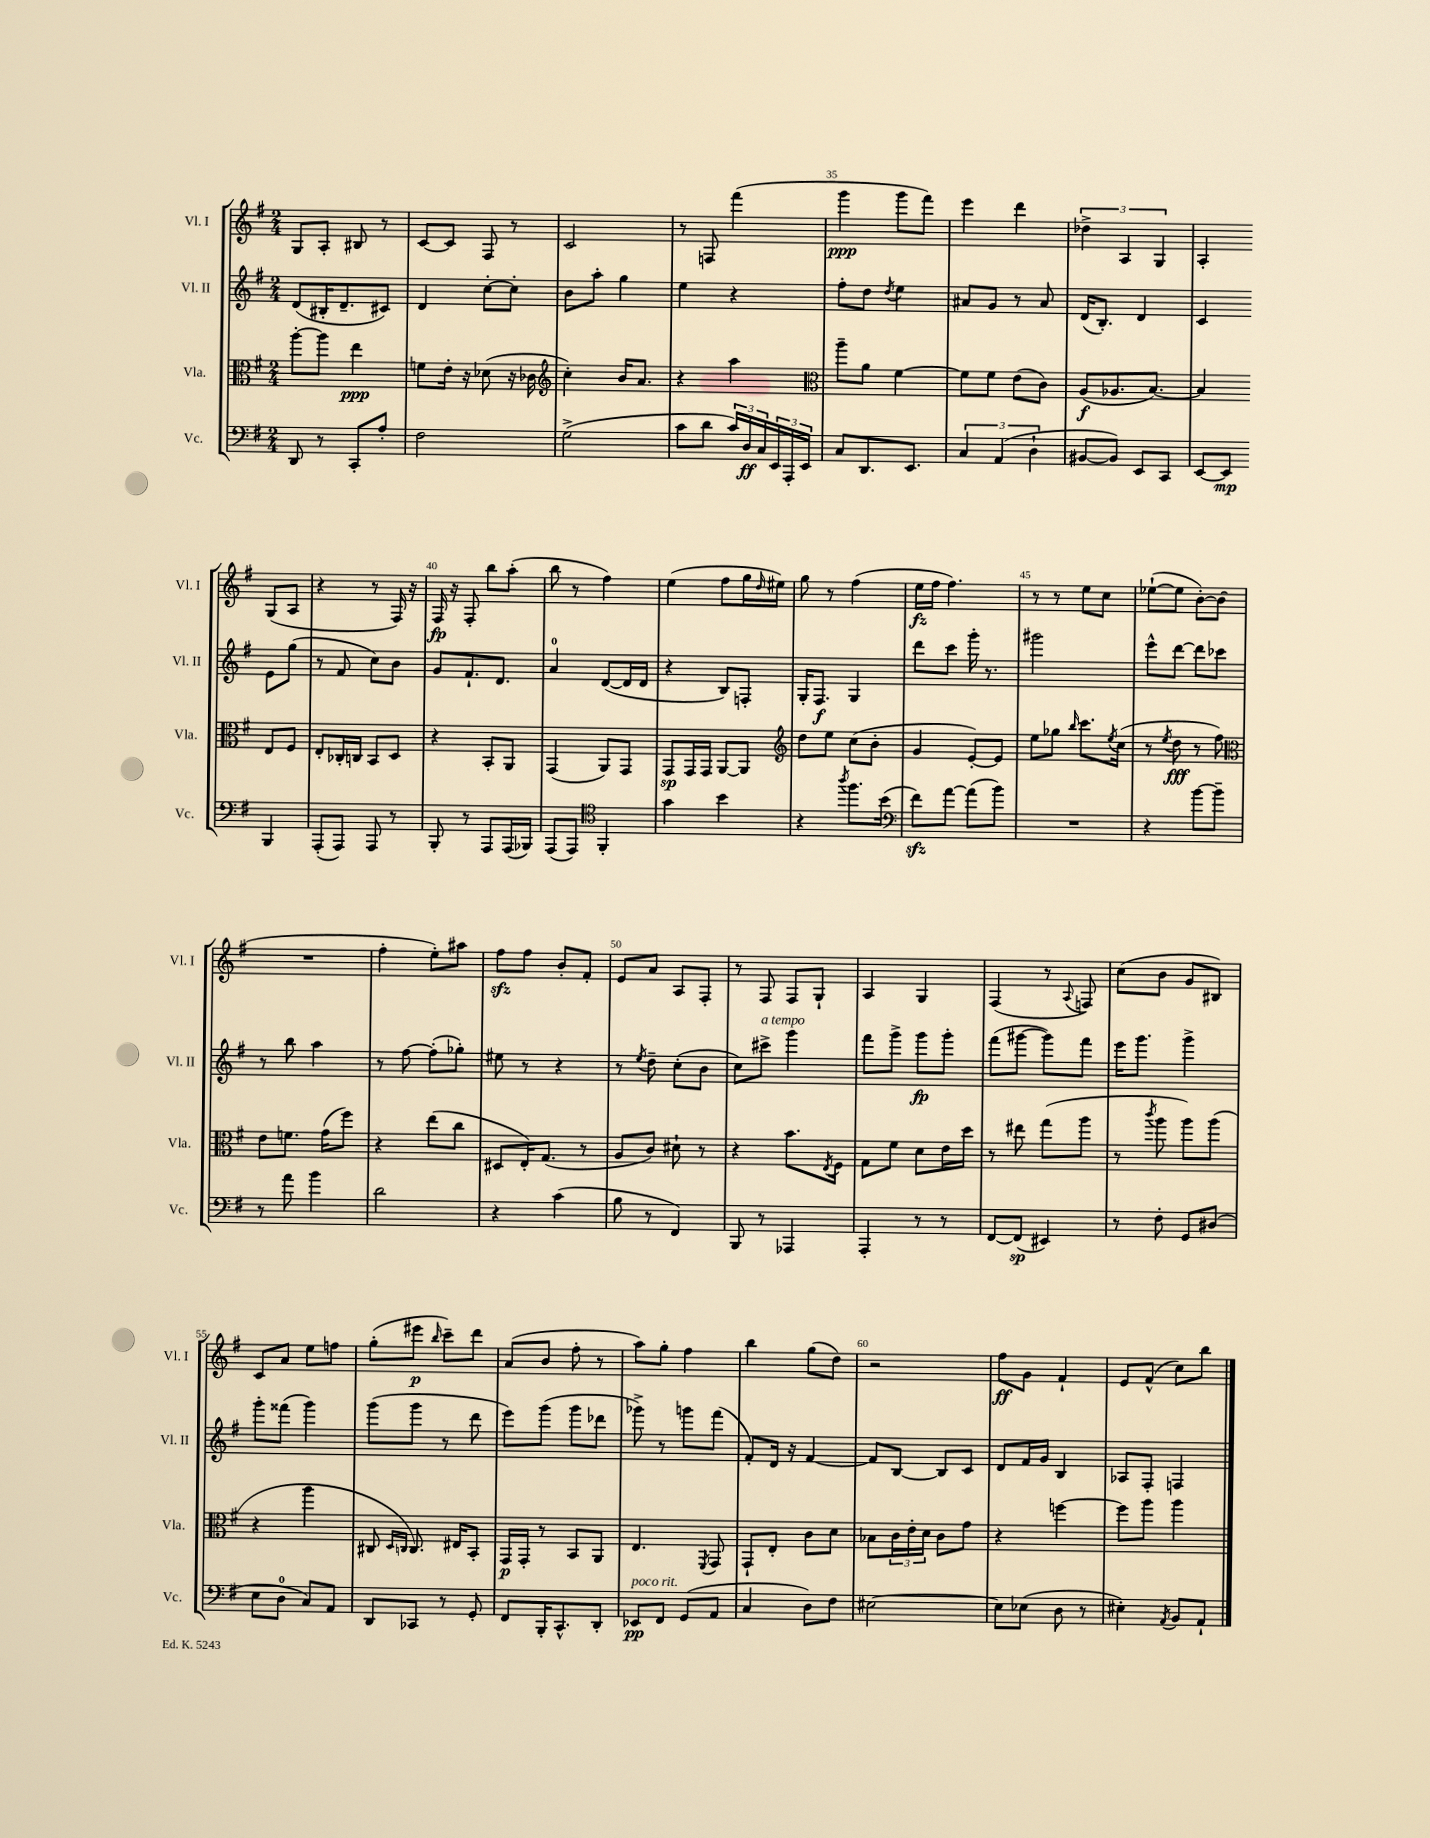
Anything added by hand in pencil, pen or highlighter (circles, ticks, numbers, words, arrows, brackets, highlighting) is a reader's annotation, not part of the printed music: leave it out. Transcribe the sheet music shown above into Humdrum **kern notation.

**kern	**dynam	**kern	**dynam	**kern	**dynam	**kern	**dynam
*part4	*part4	*part3	*part3	*part2	*part2	*part1	*part1
*staff4	*staff4	*staff3	*staff3	*staff2	*staff2	*staff1	*staff1
*I"Vc.	*	*I"Vla.	*	*I"Vl. II	*	*I"Vl. I	*
*I'Vc.	*	*I'Vla.	*	*I'Vl. II	*	*I'Vl. I	*
*clefF4	*	*clefC3	*	*clefG2	*	*clefG2	*
*k[f#]	*	*k[f#]	*	*k[f#]	*	*k[f#]	*
*M2/4	*	*M2/4	*	*M2/4	*	*M2/4	*
=31	=31	=31	=31	=31	=31	=31	=31
8DD/	.	[8aa'\L	.	(8d/L	.	8G/L	.
8r	.	8aa\J]	.	16B#X'/K	.	8A'/J	.
.	.	.	.	8.d~/	.	.	.
8CC'/L	.	4ee\	ppp	.	.	8B#X/	.
8A'/J	.	.	.	8c#X/J)	.	8r	.
=32	=32	=32	=32	=32	=32	=32	=32
2F#\	.	8fn\L	.	4d/	.	[8c/L	.
.	.	16e'\Jk	.	.	.	8c/J]	.
.	.	16r	.	.	.	.	.
.	.	(8d-X\	.	[8cc'\L	.	8F#/	.
.	.	16r	.	8cc'\J]	.	8r	.
.	.	16c-X\	.	.	.	.	.
=33	=33	=33	=33	=33	=33	=33	=33
*	*	*clefG2	*	*	*	*	*
(2G^\	.	4cc'\)	.	8b\L	.	2c/	.
.	.	.	.	8aa'\J	.	.	.
.	.	16b/KL	.	4gg\	.	.	.
.	.	8.a/J	.	.	.	.	.
=34	=34	=34	=34	=34	=34	=34	=34
8c\L	.	4r	.	4ee\	.	8r	.
8d\J	.	.	.	.	.	8Fn/	.
24c/LL)	.	4aa\	.	4r	.	(4fff#\	.
24D/	ff	.	.	.	.	.	.
24C/	.	.	.	.	.	.	.
24EE/	.	.	.	.	.	.	.
24AAA'/	.	.	.	.	.	.	.
24EE/JJ	.	.	.	.	.	.	.
=35	=35	=35	=35	=35	=35	=35	=35
*	*	*clefC3	*	*	*	*	*
8C/L	.	8aa~\L	.	8ff#'\L	.	4ggg\	ppp
8.DD/	.	8a\J	.	8dd\J	.	.	.
.	.	.	.	8qdd/	.	.	.
.	.	[4f#\	.	4ee\	.	8ggg\L	.
8.EE/J	.	.	.	.	.	.	.
.	.	.	.	.	.	8fff#\J)	.
=36	=36	=36	=36	=36	=36	=36	=36
6C/	.	8f#\L]	.	8a#X/L	.	4eee\	.
.	.	8f#\J	.	8g/J	.	.	.
(6AA/	.	.	.	.	.	.	.
.	.	(8e\L	.	8r	.	4ddd\	.
6D`\	.	.	.	.	.	.	.
.	.	8c\J)	.	8a#/	.	.	.
=37	=37	=37	=37	=37	=37	=37	=37
[8BB#X/L	.	(8A/L	f	(16d/KL	.	6dd-X^\	.
.	.	.	.	8.B'/J)	.	.	.
8BB#/J])	.	8.A-X/	.	.	.	.	.
.	.	.	.	.	.	6A/	.
8EE/L	.	.	.	4d/	.	.	.
.	.	[8.B/J)	.	.	.	.	.
.	.	.	.	.	.	6G/	.
8CC/J	.	.	.	.	.	.	.
=38	=38	=38	=38	=38	=38	=38	=38
[8EE/L	.	4B/]	.	4c/	.	4A'/	.
8EE/J]	mp	.	.	.	.	.	.
4BBB/	.	8E/L	.	8e\L	.	(8G/L	.
.	.	8F#/J	.	(8gg\J	.	8A/J	.
!!LO:LB:g=z
=39	=39	=39	=39	=39	=39	=39	=39
(8AAA'/L	.	8E'/L	.	8r	.	4r	.
8AAA/J)	.	16C-X'/L	.	8f#/	.	.	.
.	.	16Cn/JJ	.	.	.	.	.
8AAA/	.	8BB/L	.	8cc\L)	.	8r	.
8r	.	8D/J	.	8b\J	.	16F#/)	.
.	.	.	.	.	.	16r	.
=40	=40	=40	=40	=40	=40	=40	=40
8BBB'/	.	4r	.	8g/L	.	16F#/	fp
.	.	.	.	.	.	16r	.
8r	.	.	.	8.f#`/	.	8F#'/	.
8AAA/L	.	8BB'/L	.	.	.	8bb\L	.
.	.	.	.	8.d/J	.	.	.
(16AAA/L	.	8AA/J	.	.	.	(8aa'\J	.
16BBB-X/JJ)	.	.	.	.	.	.	.
=41	=41	=41	=41	=41	=41	=41	=41
(8AAA/L	.	(4GG/	.	4a/	.	8bb\	.
8AAA/J)	.	.	.	.	.	8r	.
*clefC4	*	*	*	*	*	*	*
4FF#'/	.	8AA/L)	.	([8d/L	.	4ff#\)	.
.	.	8GG/J	.	16d/L]	.	.	.
.	.	.	.	16d/JJ	.	.	.
=42	=42	=42	=42	=42	=42	=42	=42
4g\	.	8GG/L	sp	4r	.	(4ee\	.
.	.	16GG/L	.	.	.	.	.
.	.	16GG/JJ	.	.	.	.	.
4b\	.	[8AA/L	.	8B/L)	.	8ff#\L	.
.	.	8AA/J]	.	8Fn'/J	.	16gg\L	.
.	.	.	.	.	.	16qqdd/	.
.	.	.	.	.	.	16ee#X\JJ)	.
=43	=43	=43	=43	=43	=43	=43	=43
*	*	*clefG2	*	*	*	*	*
4r	.	8dd\L	.	16G'/KL	.	8gg\	.
.	.	.	.	8.F#/J	f	.	.
.	.	8ee\J	.	.	.	8r	.
8qaa/	.	.	.	.	.	.	.
8.ff#\L	.	(8cc\L	.	4G/	.	(4ff#\	.
.	.	8b'\J	.	.	.	.	.
(16b\Jk	.	.	.	.	.	.	.
=44	=44	=44	=44	=44	=44	=44	=44
*clefF4	*	*	*	*	*	*	*
8f#zz\L)	.	4g/	.	8ddd\L	.	16ee\LL	fz
.	.	.	.	.	.	16ff#\JJ	.
[8a\J	.	.	.	8ccc\J	.	4.ff#\)	.
(8a\L]	.	[8e'/L)	.	16ggg'\	.	.	.
.	.	.	.	8.r	.	.	.
8b\J)	.	8e/J]	.	.	.	.	.
=45	=45	=45	=45	=45	=45	=45	=45
2r	.	8ee\L	.	2ggg#X\	.	8r	.
.	.	8gg-X\J	.	.	.	8r	.
.	.	16qqbb/	.	.	.	.	.
.	.	8.ccc\L	.	.	.	8ee\L	.
.	.	.	.	.	.	8cc\J	.
.	.	8qee/	.	.	.	.	.
.	.	(16cc\Jk	.	.	.	.	.
=46	=46	=46	=46	=46	=46	=46	=46
4r	.	8r	.	8eee^^\L	.	([8ee-X`\L	.
.	.	8qee/	.	.	.	.	.
.	.	8dd\	fff	[8ddd\J	.	8ee-\J]	.
[8b\L	.	8r	.	8ddd\L]	.	[8b'\L)	.
8b~\J]	.	8ff#\)	.	8ccc-X\J	.	(8b\J]	.
!!LO:LB:g=z
=47	=47	=47	=47	=47	=47	=47	=47
*	*	*clefC3	*	*	*	*	*
8r	.	8e\L	.	8r	.	2r	.
8a\	.	8.fn\J	.	8bb\	.	.	.
4b\	.	.	.	4aa\	.	.	.
.	.	(16g\KL	.	.	.	.	.
.	.	8ff#\J)	.	.	.	.	.
=48	=48	=48	=48	=48	=48	=48	=48
2d\	.	4r	.	8r	.	4ff#'\	.
.	.	.	.	[8ff#\	.	.	.
.	.	(8ee\L	.	(8ff#'\L]	.	8ee'\L)	.
.	.	8cc\J	.	8gg-X'\J)	.	8aa#X\J	.
=49	=49	=49	=49	=49	=49	=49	=49
4r	.	8D#X/L	.	8ee#X\	.	8ff#zz\L	.
.	.	16E'/K)	.	8r	.	8ff#\J	.
.	.	(8.G/J	.	.	.	.	.
(4c\	.	.	.	4r	.	8b'/L	.
.	.	8r	.	.	.	8f#'/J	.
=50	=50	=50	=50	=50	=50	=50	=50
8B\	.	8A/L	.	8r	.	8e/L	.
.	.	.	.	8qee/	.	.	.
8r	.	8c/J)	.	8dd~\	.	8a/J	.
4FF#/)	.	8d#X`\	.	(8cc'\L	.	8A/L	.
.	.	8r	.	8b\J	.	8F#'/J	.
=51	=51	=51	=51	=51	=51	=51	=51
8BBB/	.	4r	.	8cc\L)	.	8r	.
!	!	!	!	!LO:TX:a:i:t=a tempo	!	!	!
8r	.	.	.	8ccc#X^\J	.	8F#/	.
4AAA-X/	.	8.b\L	.	4ggg\	.	8F#/L	.
.	.	.	.	.	.	8G`/J	.
.	.	8qE/	.	.	.	.	.
.	.	16F#\Jk	.	.	.	.	.
=52	=52	=52	=52	=52	=52	=52	=52
4AAA'/	.	8G\L	.	8fff#\L	.	4A/	.
.	.	8f#\J	.	8ggg^\J	.	.	.
8r	.	8d\L	.	8ggg\L	fp	4G/	.
8r	.	16e\L	.	8ggg'\J	.	.	.
.	.	16dd\JJ	.	.	.	.	.
=53	=53	=53	=53	=53	=53	=53	=53
[8FF#/L	.	8r	.	(8fff#\L	.	(4F#/	.
(8FF#/J]	sp	8ee#X\	.	[8ggg#X\J	.	.	.
4EE#X/)	.	(8gg\L	.	8ggg#\L])	.	8r	.
.	.	.	.	.	.	8qqA/	.
.	.	8aa\J	.	8fff#\J	.	8Fn/)	.
=54	=54	=54	=54	=54	=54	=54	=54
8r	.	8r	.	16eee\KL	.	(8cc\L	.
.	.	.	.	8.ggg\J	.	.	.
.	.	8qccc/	.	.	.	.	.
8F#'\	.	8aa\	.	.	.	8b\J	.
8GG/L	.	8aa\L)	.	4ggg^\	.	8g/L	.
(8D#X/J	.	(8aa\J	.	.	.	8B#X/J)	.
!!LO:LB:g=z
=55	=55	=55	=55	=55	=55	=55	=55
8E\L	.	4r	.	8ggg'\L	.	8c/L	.
8D\J	.	.	.	(8fff##X\J	.	8a/J	.
8C/L)	.	4aa\	.	4ggg\)	.	8ee\L	.
8AA/J	.	.	.	.	.	8ffn\J	.
=56	=56	=56	=56	=56	=56	=56	=56
8DD/L	.	8C#X/	.	(8ggg\L	.	(8gg'\L	.
.	.	16qqD/LL	.	.	.	.	.
.	.	16qqCn/JJ	.	.	.	.	.
8CC-X/J	.	8.C/)	.	8ggg\J	.	8eee#X\J	p
.	.	.	.	.	.	16qqbb/	.
8r	.	.	.	8r	.	8ccc~\L)	.
.	.	16E#X/KL	.	.	.	.	.
8GG'/	.	8BB'/J	.	8ddd\	.	8ddd\J	.
=57	=57	=57	=57	=57	=57	=57	=57
8FF#/L	.	16GG/LL	p	8eee\L)	.	(8a/L	.
.	.	16GG'/JJ	.	.	.	.	.
16BBB'/K	.	8r	.	(8ggg\J	.	8b/J	.
8.CC^^/	.	.	.	.	.	.	.
.	.	8BB/L	.	8ggg\L	.	8ff#'\	.
8DD'/J	.	8AA/J	.	8ddd-X\J	.	8r	.
=58	=58	=58	=58	=58	=58	=58	=58
!LO:TX:a:i:t=poco rit.	!	!	!	!	!	!	!
8EE-X/L	pp	4.E/	.	8ggg-X^\)	.	8aa\L)	.
8FF#/J	.	.	.	8r	.	8gg'\J	.
(8GG/L	.	.	.	8gggn\L	.	4ff#\	.
.	.	8qFF#/	.	.	.	.	.
8AA/J	.	8GG/	.	(8fff#\J	.	.	.
=59	=59	=59	=59	=59	=59	=59	=59
4C/	.	8GG`/L	.	8f#'/L)	.	4bb\	.
.	.	8E'/J	.	16d/Jk	.	.	.
.	.	.	.	16r	.	.	.
8D\L)	.	8c\L	.	[4f#/	.	(8gg\L	.
8F#\J	.	8d\J	.	.	.	8dd\J)	.
=60	=60	=60	=60	=60	=60	=60	=60
[2E#X\	.	8B-X\L	.	8f#/L]	.	2r	.
.	.	24c\L	.	[8B/J	.	.	.
.	.	24e'\	.	.	.	.	.
.	.	24d\JJ	.	.	.	.	.
.	.	8c\L	.	8B/L]	.	.	.
.	.	8g\J	.	8c/J	.	.	.
=61	=61	=61	=61	=61	=61	=61	=61
8E#\L]	.	4r	.	8d/L	.	8ff#\L	ff
(8E-X\J	.	.	.	16f#/L	.	8g\J	.
.	.	.	.	16g/JJ	.	.	.
8D\	.	[4ffn\	.	4B/	.	4f#`/	.
8r	.	.	.	.	.	.	.
=62	=62	=62	=62	=62	=62	=62	=62
4E#X'\)	.	8ff\L]	.	8A-X/L	.	8e/L	.
.	.	8aa\J	.	8F#'/J	.	(8f#^^/J	.
8qAA/	.	.	.	.	.	.	.
8BB/L	.	4aa\	.	4Fn/	.	8cc\L)	.
8AA`/J	.	.	.	.	.	8bb\J	.
==	==	==	==	==	==	==	==
*-	*-	*-	*-	*-	*-	*-	*-
